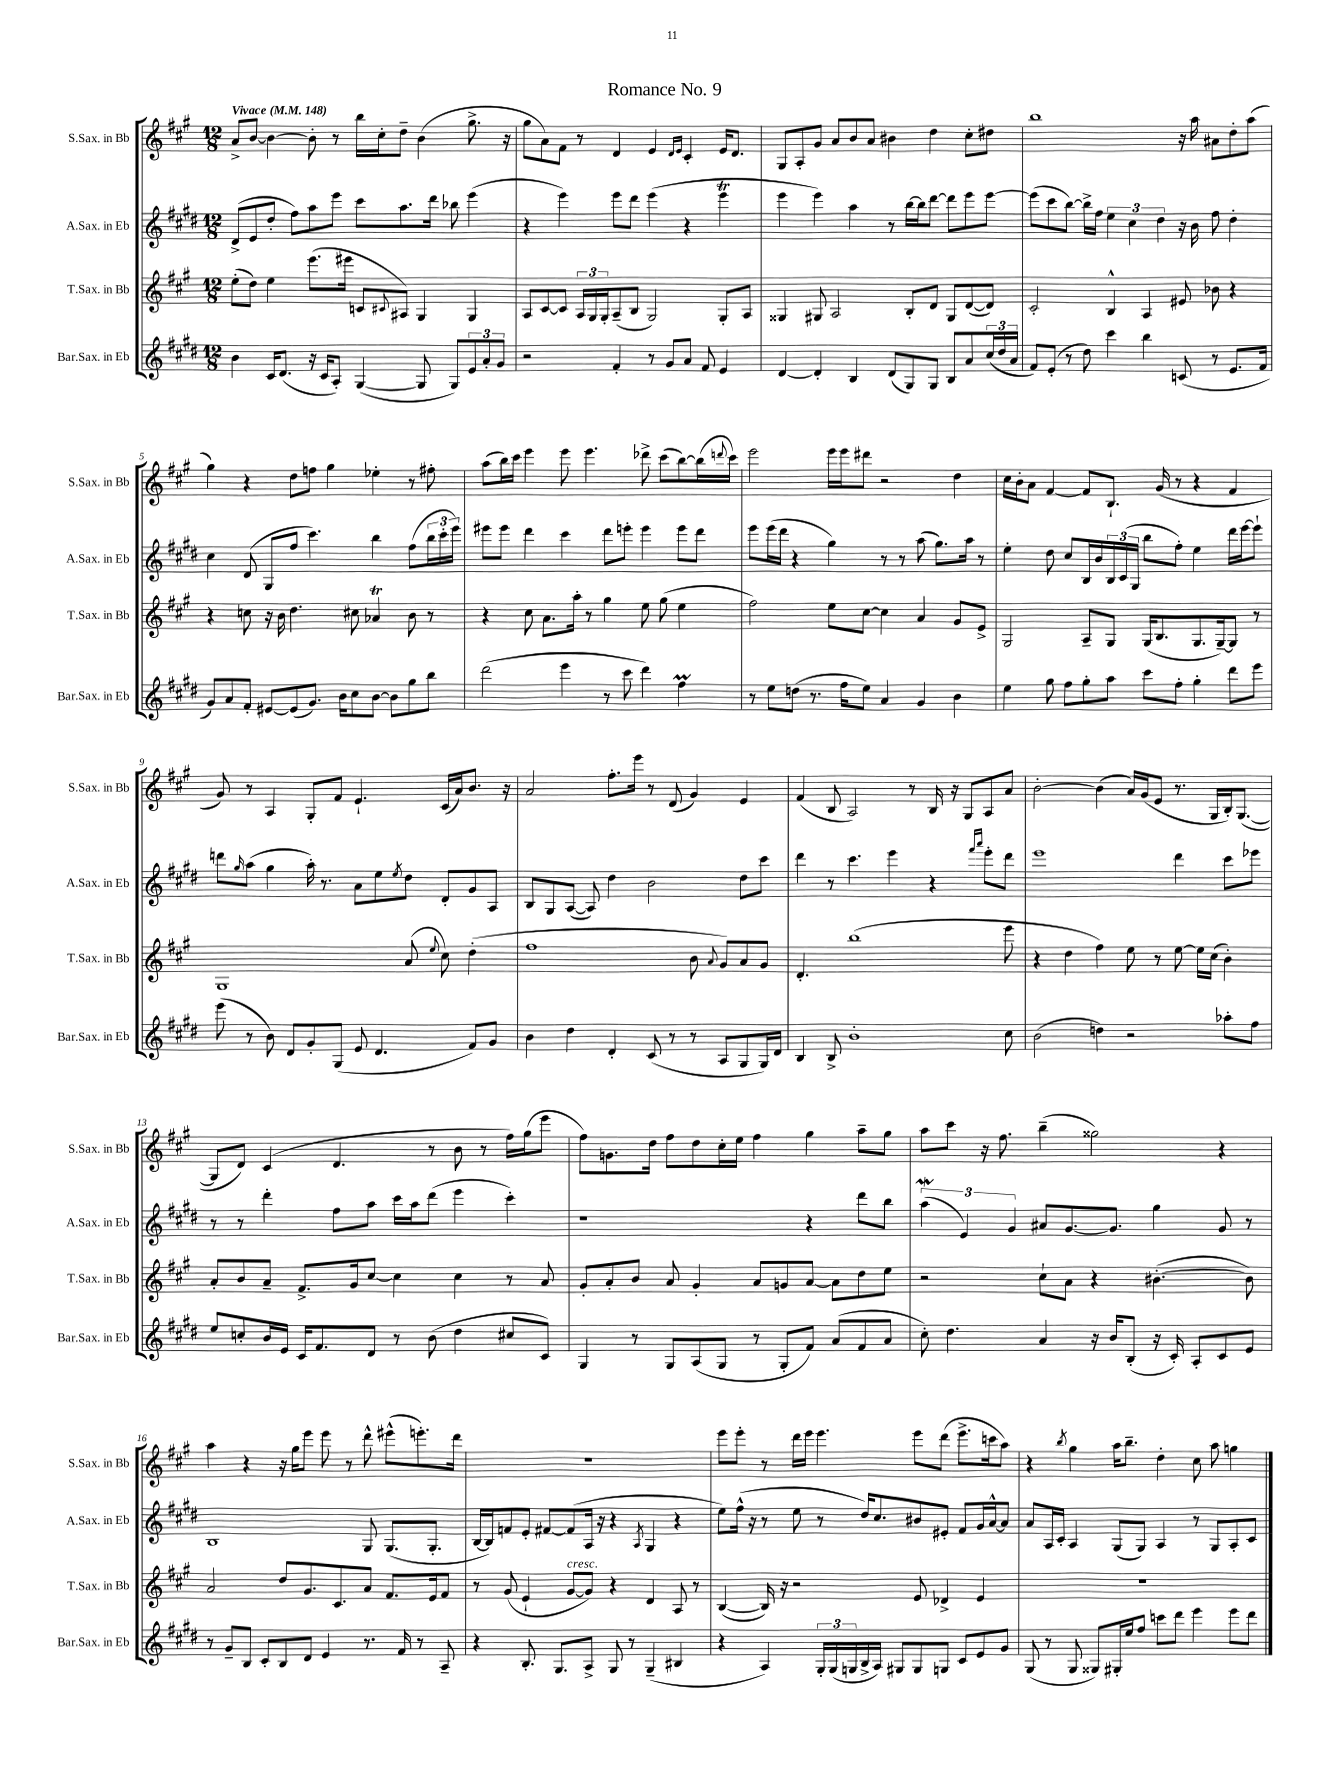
\header { title = "Romance No. 9" }
<<
\new StaffGroup <<
\new Staff = "s0" \with { instrumentName = "S.Sax. in Bb" shortInstrumentName = "S.Sax. in Bb" } {
    \clef treble \key a \major \numericTimeSignature \time 12/8 \tempo "Vivace" 4 = 148
    a'8-> b'8~ b'4~ b'8-. r8 b''16 cis''16-. d''8-- b'4( gis''8.-> r16 |
    gis''8 a'8) fis'8 r8 d'4 e'4 \grace { d'16 e'16 } cis'4-. e'16 d'8. |
    gis8 a8-. gis'8 a'8 b'8 a'8 bis'4 d''4 cis''8-. dis''8 |
    b''1 r16 a''16 ais'8 d''8-. a''8( |
    gis''4) r4 d''8 f''8 gis''4 ees''4-. r8 fis''8-. |
    a''8( b''16) cis'''16 e'''4 e'''8 e'''4. des'''8-> cis'''8( b''8~) b''16( \appoggiatura { d'''8 } cis'''16) |
    e'''2 e'''16 e'''16 dis'''8 r2 d''4 |
    cis''16 b'16-. a'8 fis'4~ fis'8 b8.-! gis'16( r8 r4 fis'4 |
    gis'8) r8 a4 gis8-. fis'8 e'4.-! cis'16( a'16) b'8. r16 |
    a'2 fis''8.-. e'''16 r8 d'8( gis'4) e'4 |
    fis'4( b8 a2) r8 b16 r16 gis8 a8 a'8 |
    b'2~-. b'4( a'16) gis'16( e'8 r8. gis16 b16-.) gis8.~( |
    gis8 d'8) cis'4( d'4. r8 b'8 r8 fis''16) gis''16( e'''8 |
    fis''8) g'8. d''16 fis''8 d''8 cis''16-. e''16 fis''4 gis''4 a''8-- gis''8 |
    a''8 cis'''8 r16 fis''8. b''4--( gisis''2) r4 |
    a''4 r4 r16 gis''16 e'''8 e'''8 r8 d'''8-^ eis'''8-^( e'''8.-.) d'''16 |
    R1. |
    e'''8 e'''8-. r8 d'''16 e'''16 e'''4. e'''8 d'''8( e'''8.-> c'''16 a''8) |
    r4 \acciaccatura { b''8 } gis''4 a''16 b''8.-- d''4-. cis''8 a''8 g''4 \bar "|." |
}
\new Staff = "s1" \with { instrumentName = "A.Sax. in Eb" shortInstrumentName = "A.Sax. in Eb" } {
    \clef treble \key e \major \numericTimeSignature \time 12/8
    dis'8->( e'8 dis''8-. fis''8) a''8 e'''8 cis'''8 a''8. dis'''16 bes''8 e'''4( |
    r4 e'''4) e'''8 dis'''8 e'''4( r4 e'''4\trill |
    e'''4 e'''4) a''4 r8 b''16~ b''16 dis'''8~ dis'''8 e'''8 e'''8~ |
    e'''8( cis'''8 b''8~) b''16-> fis''16 \tuplet 3/2 { e''4 cis''4 dis''4 } r16 b'16 fis''8 dis''4-. |
    cis''4 dis'8( gis8 fis''8 cis'''4.) b''4 fis''8( \tuplet 3/2 { b''16 cis'''16-. e'''16) } |
    eis'''8 eis'''8 dis'''4 cis'''4 dis'''8 e'''8-. e'''4 e'''8 dis'''8 |
    e'''8 e'''16( dis'''16 r4 gis''4) r8 r8 a''8( gis''8.) a''16 r8 |
    e''4-. dis''8 cis''8 b16 b'16 \tuplet 3/2 { b16 cis'16( gis16 } b''8 fis''8-.) e''4 dis'''16 e'''16~ e'''8-! |
    d'''8 \grace { gis''16 } a''8( gis''4 a''16-.) r8. a'8 e''8 \acciaccatura { e''8 } dis''8 dis'8-. gis'8 a8 |
    b8 gis8 a8~( a8) dis''4 b'2 dis''8 cis'''8 |
    dis'''4 r8 cis'''4. e'''4 r4 \grace { fis'''16 a'''16 } e'''8-. dis'''8 |
    e'''1 dis'''4 cis'''8 ees'''8 |
    r8 r8 dis'''4-. fis''8 a''8 cis'''16 a''16 dis'''8( e'''4 cis'''4-.) |
    r1 r4 dis'''8 b''8 |
    \tuplet 3/2 { a''4\mordent( e'4) gis'4 } ais'8 gis'8.~ gis'8. gis''4 gis'8 r8 |
    b1 gis8 gis8.( gis8.-. |
    b16~ b16) f'8 e'8-. fis'8~ fis'8( a16 r16 r4 \acciaccatura { a8 } gis4 r4 |
    e''8) fis''16-^( r16 r8 e''8 r8 dis''16) cis''8. bis'8 eis'8-. fis'8 gis'16 a'16~-^ a'8 |
    a'8 a16 cis'16-. a4 gis8( gis8) a4 r8 gis8 a8-. cis'8 \bar "|." |
}
\new Staff = "s2" \with { instrumentName = "T.Sax. in Bb" shortInstrumentName = "T.Sax. in Bb" } {
    \clef treble \key a \major \numericTimeSignature \time 12/8
    e''8-.( d''8) e''4 e'''8.( eis'''16 c'8 \appoggiatura { cis'8 } ais8) gis4 gis4 |
    a8 cis'8~ cis'8 \tuplet 3/2 { a16 gis16 gis16-. } a8--( b8 gis2) gis8-. a8 |
    gisis4 gis8 a2 b8-. d'8 gis8 d'8~( d'8) |
    cis'2-. b4-^ a4 eis'8 bes'8 r4 |
    r4 c''8 r16 b'16 d''4. cis''8 aes'4\trill b'8 r8 |
    r4 cis''8 a'8. a''16-. r8 gis''4 e''8 gis''8( e''4 |
    fis''2) e''8 cis''8~ cis''4 a'4 gis'8 e'8-> |
    gis2 a8-- gis8 gis16( b8. gis8. gis16~--) gis8 r8 |
    gis1 a'8( \appoggiatura { e''8 } cis''8) d''4-.( |
    fis''1 b'8 \appoggiatura { a'8 } gis'8) a'8 gis'8 |
    d'4.-. b''1( e'''8 |
    r4 d''4 fis''4) e''8 r8 e''8~ e''16 cis''16( b'4-.) |
    a'8-. b'8 a'8-- fis'8.-> gis'16 cis''8~ cis''4 cis''4 r8 a'8 |
    gis'8-. a'8-. b'8 a'8 gis'4-. a'8 g'8 a'8~ a'8 d''8 e''8 |
    r2 cis''8-! a'8 r4 bis'4.~-.( bis'8) |
    a'2 d''8 gis'8. cis'8. a'8 fis'8. e'16 fis'8 |
    r8 gis'8( e'4-! gis'8~^\markup { \italic "cresc." } gis'8) r4 d'4 a8 r8 |
    b4~( b16) r16 r2 e'8 des'4-> e'4 |
    R1. \bar "|." |
}
\new Staff = "s3" \with { instrumentName = "Bar.Sax. in Eb" shortInstrumentName = "Bar.Sax. in Eb" } {
    \clef treble \key e \major \numericTimeSignature \time 12/8
    b'4 cis'16 dis'8.( r16 cis'16 a8-.) gis4~( gis8 gis8) \tuplet 3/2 { e'8 a'8-. gis'8 } |
    r2 fis'4-. r8 gis'8 a'8 fis'8 e'4 |
    dis'4~ dis'4-. b4 dis'8( gis8) gis8 b8 a'8 \tuplet 3/2 { cis''16( dis''16 a'16 } |
    fis'8) e'8-.( r8 dis''8) cis'''4 b''4 c'8( r8 e'8. fis'16 |
    gis'8) a'8 fis'8-. eis'8~ eis'8( gis'8.) b'16 cis''8 b'8~ b'8 gis''8 b''8 |
    dis'''2( e'''4 r8 cis'''8 dis'''4) fis''4\prall |
    r8 e''8 d''8( r8. fis''16 e''8) a'4 gis'4 b'4 |
    e''4 gis''8 fis''8 gis''8-. a''8 cis'''8 fis''8-. gis''4-. dis'''8 e'''8 |
    e'''8( r8 b'8) dis'8 gis'8-. gis8( e'8 dis'4. fis'8) gis'8 |
    b'4 dis''4 dis'4-. cis'8( r8 r8 a8 gis8 gis16) dis'16 |
    b4 b8-> b'1-. cis''8 |
    b'2( d''4) r2 aes''8-. fis''8 |
    e''8 c''8-. b'16 e'16 cis'16 fis'8. dis'8 r8 b'8( dis''4 cis''8 cis'8) |
    gis4 r8 gis8 a8( gis8 r8 gis8-. fis'8) a'8( fis'8 a'8 |
    cis''8-.) dis''4. a'4 r16 b'16 b8-.( r16 cis'16-.) a8-. cis'8 e'8 |
    r8 gis'8-- b8 cis'8-. b8 dis'8 e'4 r8. fis'16 r8 a8-- |
    r4 b8.-. gis8. a8-> gis8 r8 gis4--( bis4 |
    r4 a4) \tuplet 3/2 { gis16-. gis16( g16 } b16-> a16) gis8 gis8 g8 cis'8 e'8 gis'8 |
    gis8( r8 gis8 gisis8) gis16-. e''16 fis''8 c'''8 dis'''8 e'''4 e'''8 dis'''8 \bar "|." |
}
>>
>>
